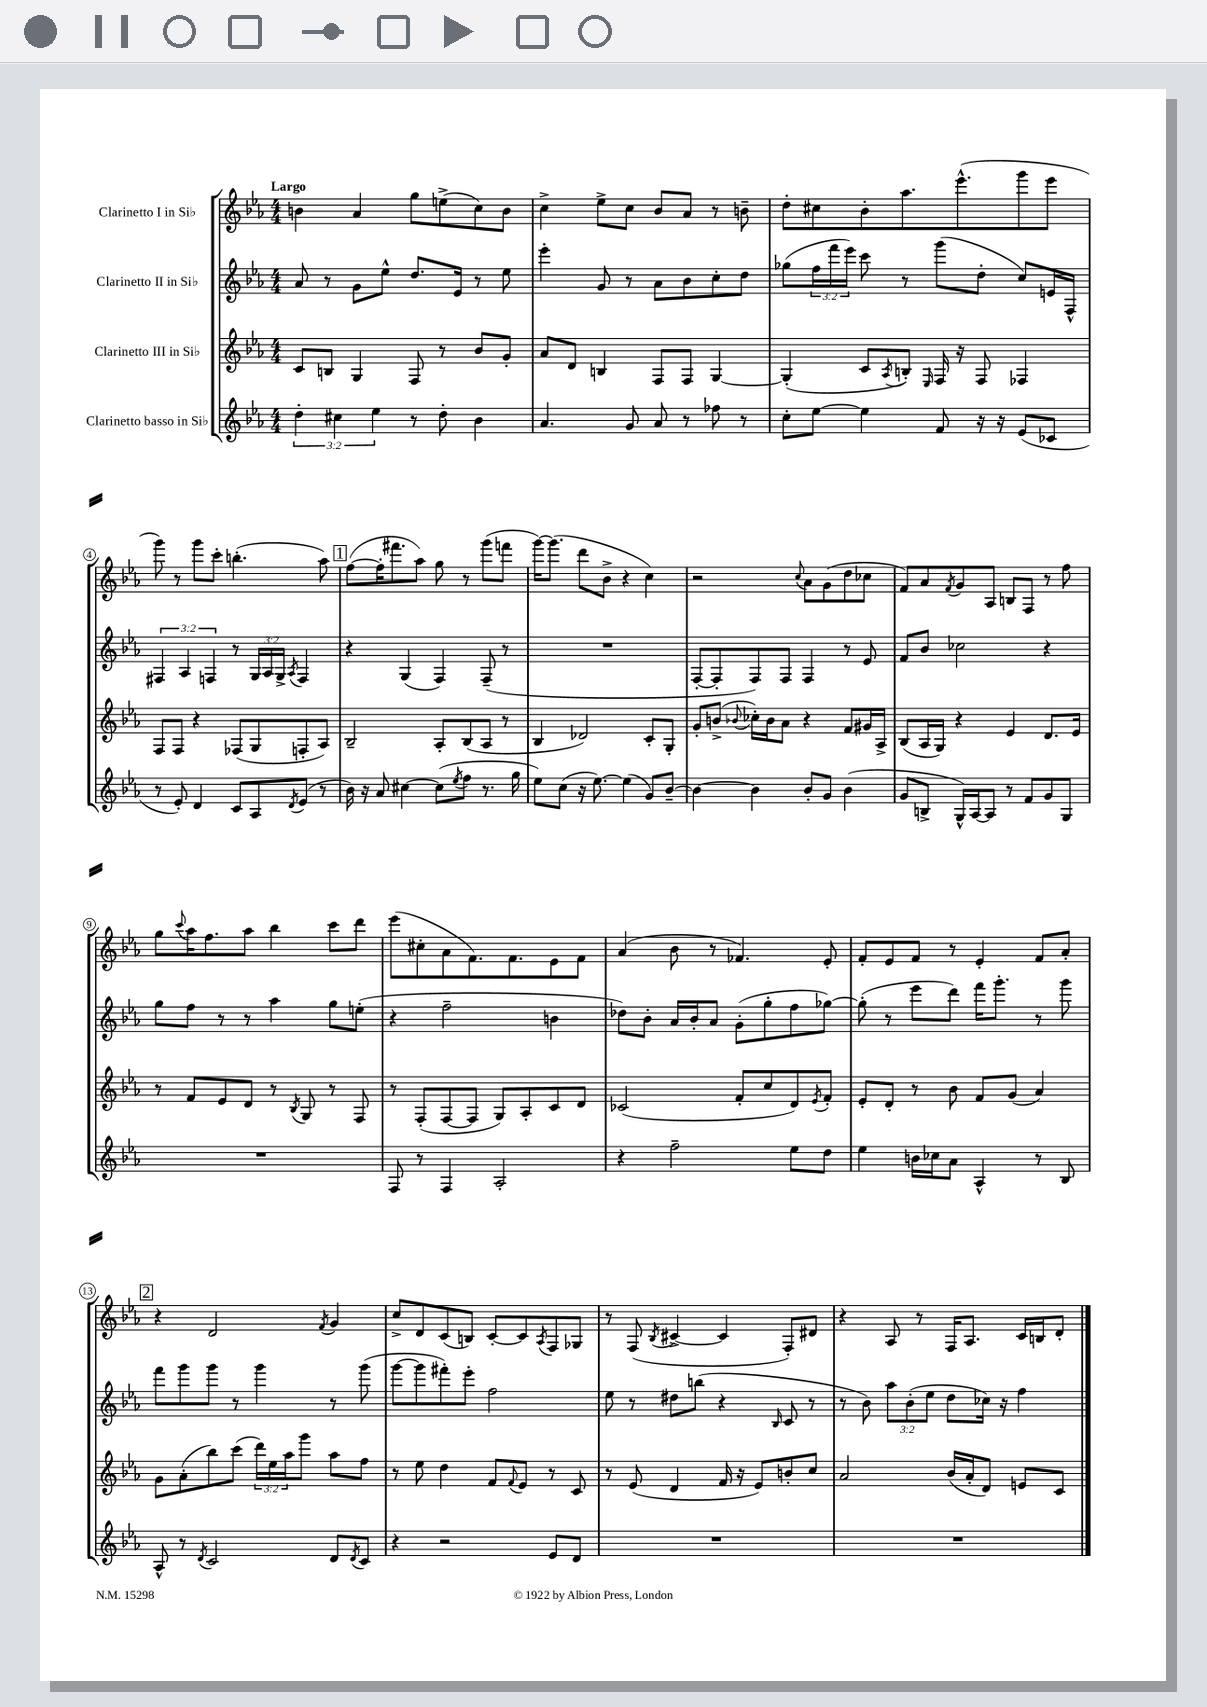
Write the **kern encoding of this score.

**kern	**kern	**kern	**kern
*staff4	*staff3	*staff2	*staff1
*clefG2	*clefG2	*clefG2	*clefG2
*k[b-e-a-]	*k[b-e-a-]	*k[b-e-a-]	*k[b-e-a-]
*M4/4	*M4/4	*M4/4	*M4/4
6dd'\	8c/L	8a-/	4b\
.	8B/J	8r	.
6cc#\	.	.	.
.	4G/	8g\L	4a-/
6ee-\	.	.	.
.	.	8ee-^^\J	.
8r	8F/	8.dd/L	8gg\L
8dd'\	8r	.	(8ee^\
.	.	16e-/Jk	.
4b-\	8b-/L	8r	8cc\)
.	8g'/J	8ee-\	8b\J
=	=	=	=
4.a-/	8a-/L	4eee-'\	4cc^\
.	8d/J	.	.
.	4B/	8g/	8ee-^\L
8g/	.	8r	8cc\J
8a-/	8F/L	8a-\L	8b-/L
8r	8F/J	8b-\	8a-/J
8ff-\	[4G/	8cc'\	8r
8r	.	8dd\J	8b~\
=	=	=	=
8cc'\L	(4G'/]	(8gg-\L	8dd'\L
[8ee-\J	.	24ff\L	8cc#\
.	.	24fff\	.
.	.	24eee-\JJ)	.
4ee-\]	8c/L	8ccc\	8b-'\
.	8qA-/	.	.
.	8B'/J)	8r	8.aa-\
.	16qqE-/	.	.
8f/	16F/	(8ggg\L	.
.	16r	.	(8.eee-^^\
16r	8F/	8dd'\J	.
16r	.	.	.
(8e-/L	4F-/	8cc/L)	8ggg\
8c-/J	.	16e/L	8eee-\J
.	.	16F^^/JJ	.
=	=	=	=
8r	8F/L	6F#/	8ggg\)
8e-'/)	8F/J	.	8r
.	.	6A-/	.
4d/	4r	.	8ggg\L
.	.	6F/	.
.	.	.	8ccc'\J
8c/L	(8F-/L	8r	(4.bb'\
8A-/	8G/	24G/LL	.
.	.	24A-/	.
.	.	24G^/JJ	.
8qd/	.	8qA-/	.
(8e-/J	8F'/	4F/	.
8r	8A-/J)	.	8aa-\)
=	=	=	=
16b-\)	2B-~/	4r	([8ff\L
16r	.	.	.
8a-/	.	.	16ff'\]K
.	.	.	8.fff#\
[4cc#\	.	(4G/	.
.	.	.	8aa-\J)
(8cc#\]L	8A-'/L	4F/)	8gg\
8qee-/	.	.	.
8ff\J	(8B-/	.	8r
8.r	8A-/J	(8F~/	(8ggg\L
.	8r	8r	8fff\J
16gg\	.	.	.
=	=	=	=
8ee-\L)	4B-/	1r	[16ggg\LK)
.	.	.	(8.ggg\]J
(8cc\J	.	.	.
16r	2d-/)	.	8ddd\L
[8.ee-\)	.	.	.
.	.	.	8b-^\J
(4ee-\]	.	.	4r
8g/L)	8c'/L	.	4cc\)
[8b-~/J	8G'/J	.	.
=	=	=	=
4b-\_	8g'/L	[8F'/L	2r
.	(8b^/J	8F'/]	.
.	8qqb-/	.	.
4b-\]	16cc-'\LL)	8F/)	.
.	16b-\J	.	.
.	8a-\J	8F/J	.
.	.	.	8qqcc/
8b-'/L	4r	4F/	8a-\L
8g/J	.	.	(8g\
(4b-\	8f/L	8r	8dd\
.	16g#/L	8e-/	8cc-\J
.	16A-^/JJ	.	.
=	=	=	=
8g/L	(8B-/L	8f/L	8f/L)
8B^/J	16A-/L	8b-/J	8a-/
.	16G/JJ)	.	.
.	.	.	8qf/
16G^^/LL)	4r	2cc-\	8g/
[16A-/J	.	.	.
8A-/]J	.	.	8A-/J
8r	4e-/	.	8B/L
8f/L	.	.	8F/J
8g/	8.d/L	4r	8r
8G/J	.	.	8ff\
.	16e-/Jk	.	.
=	=	=	=
1r	8r	8gg\L	8gg\L
.	.	.	8qqccc/
.	8f/L	8ff\J	16aa-\K
.	.	.	8.ff\
.	8e-/	8r	.
.	8d/J	8r	8aa-\J
.	8r	4aa-\	4bb-\
.	8qB-/	.	.
.	8G/	.	.
.	8r	8gg\L	8ccc\L
.	8F/	(8ee'\J	8ddd\J
=	=	=	=
8F/	8r	4r	(8eee-\L
8r	(8F'/L	.	8cc#'\
4F/	[8F/	2ff~\	8a-\
.	8F/]J	.	8.f\)
2A-'/	8G/L)	.	.
.	.	.	8.f\
.	8A-'/	.	.
.	8c/	4b\	8e-\
.	8d/J	.	8f\J
=	=	=	=
4r	(2c-/	8dd-\L)	(4a-/
.	.	8b-'\J	.
2ff~\	.	16a-/LL	8b-\
.	.	16b-'/J	.
.	.	8a-/J	8r
.	8f'/L	(8g'\L	4.f-/)
.	8cc/	8gg'\	.
8ee-\L	8d/)	8ff\	.
.	8qe-/	.	.
8dd\J	8f'/J	[8gg-\J)	8e-'/
=	=	=	=
4ee-\	8e-'/L	(8gg-'\]	8f'/L
.	8d'/J	8r	8e-/
16b\LL	8r	8eee-\L	8f/J
16cc-\J	.	.	.
8a-\J	8b-\	8ddd\J)	8r
4A-^^/	8f/L	16fff\LK	4e-'/
.	.	8.ggg'\J	.
.	(8g/J	.	.
8r	4a-/)	8r	8f/L
8B-/	.	8ggg\	8a-'/J
=	=	=	=
8A-^^/	8g\L	8fff\L	4r
8r	(8a-'\	8ggg\	.
8qd/	.	.	.
2c/	8bb-\)	8ggg\J	2d/
.	(8ccc\J	8r	.
.	24ddd\LL)	4ggg\	.
.	24ee-\	.	.
.	24aa-\J	.	.
.	8ggg\J	.	.
.	.	.	8qf/
8d/L	8aa-\L	8r	4g/
8qd/	.	.	.
8c/J	8ff\J	(8ggg\	.
=	=	=	=
4r	8r	[8ggg\L	8cc^/L
.	8ee-\	8ggg\]	8d/
2r	4dd\	8fff#'\)	(8c/
.	.	8eee-'\J	8B/J)
.	8f/L	2ff\	[8c'/L
.	8qqf/	.	.
.	8e-/J	.	8c/]
.	.	.	8qA-/
8e-/L	8r	.	8F/
8d/J	8c/	.	8G-/J
=	=	=	=
1r	8r	8ee-\	8r
.	(8e-/	8r	(8F/
.	.	.	8qB-/
.	4d/	8dd#\L	[4c#^/
.	.	(8bb\J	.
.	16f/	4r	4c#/]
.	16r	.	.
.	8e-/L)	.	.
.	.	16qqB-/	.
.	8b'/	8c/	8F'/L)
.	8cc/J	8r	8d#/J
=	=	=	=
1r	2a-/	8r	4r
.	.	8b-\)	.
.	.	12aa-\L	8A-/
.	.	(12b-'\	.
.	.	.	8r
.	.	12ee-\J	.
.	(16b-/LL	8dd\L	16F/LK
.	16a-'/J	.	8.A-/J
.	8d/J)	16cc-\Jk)	.
.	.	16r	.
.	8e/L	4ff\	16c/LL
.	.	.	16B/J
.	8c/J	.	8d'/J
==	==	==	==
*-	*-	*-	*-
